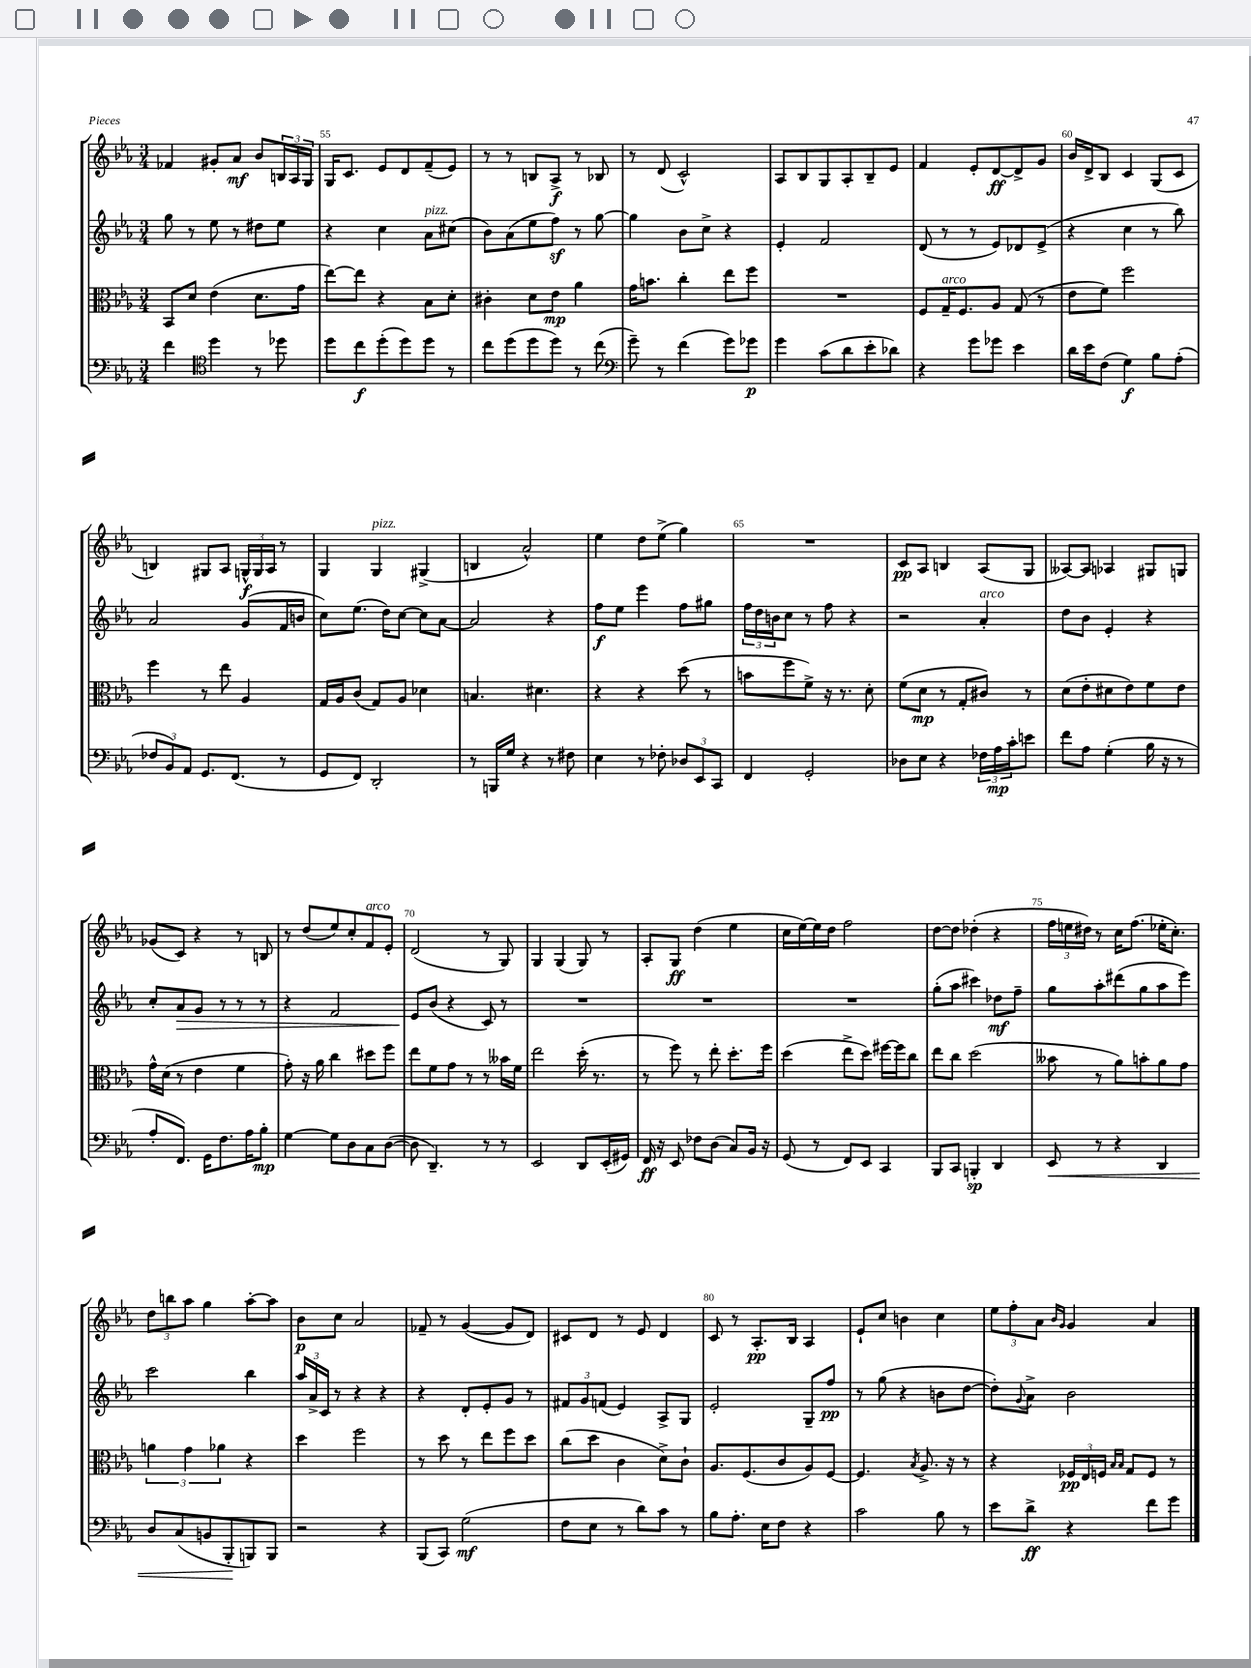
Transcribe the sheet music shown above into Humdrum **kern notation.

**kern	**dynam	**kern	**dynam	**kern	**dynam	**kern	**dynam
*part4	*part4	*part3	*part3	*part2	*part2	*part1	*part1
*staff4	*staff4	*staff3	*staff3	*staff2	*staff2	*staff1	*staff1
*clefF4	*	*clefC3	*	*clefG2	*	*clefG2	*
*k[b-e-a-]	*	*k[b-e-a-]	*	*k[b-e-a-]	*	*k[b-e-a-]	*
*M3/4	*	*M3/4	*	*M3/4	*	*M3/4	*
=54	=54	=54	=54	=54	=54	=54	=54
4f\	.	8BB-/L	.	8gg\	.	4f-X/	.
.	.	8d/J	.	8r	.	.	.
*clefC4	*	*	*	*	*	*	*
4dd\	.	(4e-\	.	8ee-\	.	8g#X'/L	.
.	.	.	.	8r	.	8a-/J	mf
8r	.	8.d\L	.	8dd#X\L	.	8b-/L	.
8dd-X\	.	.	.	8ee-\J	.	24Bn/L	.
.	.	.	.	.	.	24A-/	.
.	.	16g\Jk	.	.	.	.	.
.	.	.	.	.	.	24G/JJ	.
=55	=55	=55	=55	=55	=55	=55	=55
8dd\L	.	[8ee-\L)	.	4r	.	16G/KL	.
.	.	.	.	.	.	8.c/J	.
8cc\	f	8ee-\J]	.	.	.	.	.
(8dd'\	.	4r	.	4cc\	.	8e-/L	.
8dd\)	.	.	.	.	.	8d/	.
!	!	!	!	!LO:TX:a:i:t=pizz.	!	!	!
8dd\J	.	8B-\L	.	8a-\L	.	(8f~/	.
8r	.	8d'\J	.	(8cc#X\J	.	8e-/J)	.
=56	=56	=56	=56	=56	=56	=56	=56
8cc\L	.	4c#X'\	.	8b-\L)	.	8r	.
(8dd\	.	.	.	(8a-\	.	8r	.
8dd\	.	8d\L	.	8ee-\	.	8Bn/L	.
8dd\J)	.	8e-\J	mp	8ffz\J)	.	8A-^/J	f
8r	.	4a-\	.	8r	.	8r	.
(8cc\	.	.	.	[8gg\	.	8B-X/	.
=57	=57	=57	=57	=57	=57	=57	=57
*clefF4	*	*	*	*	*	*	*
8g~\)	.	16g\KL	.	4gg\]	.	8r	.
.	.	8.bn\J	.	.	.	.	.
8r	.	.	.	.	.	(8d/	.
(4f\	.	4cc'\	.	8b-\L	.	2c^^/)	.
.	.	.	.	8cc^\J	.	.	.
8g\L)	.	8ee-\L	.	4r	.	.	.
8g-X\J	p	8ff\J	.	.	.	.	.
=58	=58	=58	=58	=58	=58	=58	=58
4g\	.	2.r	.	4e-'/	.	8A-/L	.
.	.	.	.	.	.	8B-/	.
(8c\L	.	.	.	2f/	.	8G/	.
8d\	.	.	.	.	.	8A-'/	.
8e-'\	.	.	.	.	.	8B-~/	.
8d-X\J)	.	.	.	.	.	8e-/J	.
=59	=59	=59	=59	=59	=59	=59	=59
4r	.	8F/L	.	(8d/	.	4f/	.
!	!	!LO:TX:a:i:t=arco	!	!	!	!	!
.	.	16G~/K	.	8r	.	.	.
.	.	8.F/	.	.	.	.	.
8g\L	.	.	.	8r	.	8e-'/L	.
8g-X\J	.	8A-/J	.	8e-/L)	.	[8d/	ff
4e-\	.	(8G/	.	8d-X/	.	8d^/]	.
.	.	8r	.	(8e-^/J	.	8g/J	.
=60	=60	=60	=60	=60	=60	=60	=60
16d\LL	.	8e-\L	.	4r	.	16b-/LL	.
16e-\J	.	.	.	.	.	16d^/J	.
(8F\J	.	8f\J)	.	.	.	8B-/J	.
4G\)	f	2ff\	.	4cc\	.	4c/	.
8B-\L	.	.	.	8r	.	(8G/L	.
(8A-'\J	.	.	.	8bb-\)	.	8c/J	.
!!LO:LB:g=z
=61	=61	=61	=61	=61	=61	=61	=61
12F-X/L	.	4ff\	.	2a-/	.	4Bn/)	.
12BB-/)	.	.	.	.	.	.	.
12AA-/J	.	.	.	.	.	.	.
8.GG/L	.	8r	.	.	.	8G#X/L	.
.	.	8ee-\	.	.	.	8A-/J	.
(8.FF/J	.	.	.	.	.	.	.
.	.	4A-/	.	(8g/L	.	24Gn^^/LL	f
.	.	.	.	.	.	24G/	.
.	.	.	.	.	.	24A-/JJ	.
8r	.	.	.	16f/L	.	8r	.
.	.	.	.	16bn/JJ	.	.	.
=62	=62	=62	=62	=62	=62	=62	=62
8GG/L	.	16G/LL	.	8cc\L)	.	4G/	.
.	.	16A-/J	.	.	.	.	.
8FF/J)	.	(8c/J	.	(8.ee-\J	.	.	.
!	!	!	!	!	!	!LO:TX:a:i:t=pizz.	!
2DD'/	.	8G/L)	.	.	.	4G/	.
.	.	.	.	16dd\KL)	.	.	.
.	.	8A-/J	.	[8cc\J	.	.	.
.	.	4d-X\	.	8cc\L]	.	(4G#X^/	.
.	.	.	.	[8a-\J	.	.	.
=63	=63	=63	=63	=63	=63	=63	=63
8r	.	4.Bn/	.	2a-/]	.	4Bn/	.
16BBBn/LL	.	.	.	.	.	.	.
16G/JJ	.	.	.	.	.	.	.
4r	.	.	.	.	.	2a-^^/)	.
.	.	4.d#X\	.	.	.	.	.
8r	.	.	.	4r	.	.	.
8F#X\	.	.	.	.	.	.	.
=64	=64	=64	=64	=64	=64	=64	=64
4E-\	.	4r	.	8ff\L	f	4ee-\	.
.	.	.	.	8ee-\J	.	.	.
8r	.	4r	.	4eee-\	.	8dd\L	.
8F-X'\	.	.	.	.	.	(8ee-^\J	.
12D-X/L	.	(8dd\	.	8ff\L	.	4gg\)	.
12EE-/	.	.	.	.	.	.	.
.	.	8r	.	8gg#X\J	.	.	.
12CC/J	.	.	.	.	.	.	.
=65	=65	=65	=65	=65	=65	=65	=65
4FF/	.	8bn\L	.	24ff\LL	.	2.r	.
.	.	.	.	24dd\	.	.	.
.	.	.	.	24bn\J	.	.	.
.	.	8ff\	.	8cc\J	.	.	.
2GG'/	.	8f^\J)	.	8r	.	.	.
.	.	16r	.	8ff\	.	.	.
.	.	8.r	.	.	.	.	.
.	.	.	.	4r	.	.	.
.	.	8d'\	.	.	.	.	.
=66	=66	=66	=66	=66	=66	=66	=66
8D-X\L	.	(8f\L	.	2r	.	8c/L	pp
8E-\J	.	8d\J	mp	.	.	8A-/J	.
4r	.	8r	.	.	.	4Bn/	.
.	.	8G'/L	.	.	.	.	.
!	!	!	!	!LO:TX:a:i:t=arco	!	!	!
24F-X\LL	.	8c#X/J)	.	4a-'/	.	(8A-/L	.
24A-\	mp	.	.	.	.	.	.
24c'\J	.	.	.	.	.	.	.
8en\J	.	8r	.	.	.	8G/J	.
=67	=67	=67	=67	=67	=67	=67	=67
8f\L	.	(8d\L	.	8dd\L	.	[8A--X/L)	.
8A-\J	.	8e-'\	.	8b-\J	.	8A--/J]	.
(4G'\	.	8d#X\	.	4e-'/	.	4A-X/	.
.	.	8e-\)	.	.	.	.	.
16B-\	.	8f\	.	4r	.	8G#X/L	.
16r	.	.	.	.	.	.	.
8r	.	8e-\J	.	.	.	8Gn/J	.
!!LO:LB:g=z
=68	=68	=68	=68	=68	=68	=68	=68
8A-'/L	.	16g^^\LL	.	8cc'/L	.	(8g-X/L	.
.	.	(16d\JJ	.	.	.	.	.
!	!	!	!	!	!LO:HP:b	!	!
8.FF/J)	.	8r	.	8a-/	>	8c/J)	.
.	.	4e-\	.	8g/J	.	4r	.
16GG\KL	.	.	.	.	.	.	.
8.F\	.	.	.	8r	.	.	.
.	.	4f\	.	8r	.	8r	.
16A-\K	.	.	.	.	.	.	.
8B-'\J	mp	.	.	8r	.	8Bn/	.
=69	=69	=69	=69	=69	=69	=69	=69
[4G\	.	8g'\)	.	4r	.	8r	.
.	.	16r	.	.	.	(8dd/L	.
.	.	16a-\	.	.	.	.	.
8G\L]	.	4cc\	.	2f/	.	8ee-/)	.
8D\	.	.	.	.	.	8cc'/	.
!	!	!	!	!	!	!LO:TX:a:i:t=arco	!
8C\	.	8dd#X\L	.	.	.	8f/	.
([8D\J	.	8ff\J	.	.	.	8e-'/J	.
=70	=70	=70	=70	=70	=70	=70	=70
8D\]	.	8ee-\L	.	8e-/L	.	(2d/	.
4.DD~/)	.	8f\	.	(8b-/J	]	.	.
.	.	8g\J	.	4r	.	.	.
.	.	8r	.	.	.	.	.
8r	.	8r	.	8c/)	.	8r	.
8r	.	16b--X\LL	.	8r	.	8G/)	.
.	.	16f\JJ	.	.	.	.	.
=71	=71	=71	=71	=71	=71	=71	=71
2EE-/	.	2ee-\	.	2.r	.	4G/	.
.	.	.	.	.	.	(4G/	.
8DD/L	.	(16dd'\	.	.	.	8G/)	.
.	.	8.r	.	.	.	.	.
(16EE-'/L	.	.	.	.	.	8r	.
16GG#X/JJ)	.	.	.	.	.	.	.
=72	=72	=72	=72	=72	=72	=72	=72
16FF/	ff	8r	.	2.r	.	8A-'/L	.
16r	.	.	.	.	.	.	.
8EE-/	.	8ff\)	.	.	.	8G/J	ff
8F-X\L	.	8r	.	.	.	(4dd\	.
(8D\J	.	8ee-'\	.	.	.	.	.
8C/L)	.	8.dd'\L	.	.	.	4ee-\	.
16BB-/Jk	.	.	.	.	.	.	.
16r	.	16ff\Jk	.	.	.	.	.
=73	=73	=73	=73	=73	=73	=73	=73
(8GG/	.	(4dd\	.	2.r	.	16cc\LL	.
.	.	.	.	.	.	[16ee-\)	.
8r	.	.	.	.	.	16ee-\]	.
.	.	.	.	.	.	16dd\JJ	.
8FF/L)	.	8ee-^\L	.	.	.	2ff\	.
8EE-/J	.	8dd\J)	.	.	.	.	.
4CC/	.	[16ff#X\LL	.	.	.	.	.
.	.	16ff#\J]	.	.	.	.	.
.	.	8cc\J	.	.	.	.	.
=74	=74	=74	=74	=74	=74	=74	=74
8BBB-/L	.	8ee-\L	.	(8gg'\L	.	[8dd\L	.
8CC/J	.	8cc\J	.	8aa-\J	.	8dd\J]	.
4BBBn'/	sp	(2dd\	.	4ccc#X\)	.	(4dd-X'\	.
4DD/	.	.	.	8dd-X\L	mf	4r	.
.	.	.	.	8ff~\J	.	.	.
=75	=75	=75	=75	=75	=75	=75	=75
!	!LO:HP:b	!	!	!	!	!	!
8EE-/	<	8b--X\	.	8gg\L	.	24ff\LL	.
.	.	.	.	.	.	24een\	.
.	.	.	.	.	.	24dd#X\JJ)	.
8r	.	8r	.	8aa-'\	.	8r	.
4r	.	8a-\L)	.	(8ddd#X\	.	16cc\KL	.
.	.	.	.	.	.	(8.ff\J	.
.	.	8bn'\	.	8gg\	.	.	.
4DD/	.	8a-\	.	8aa-\	.	16ee-X'\KL	.
.	.	.	.	.	.	8.cc'\J)	.
.	.	8g\J	.	8eee-\J)	.	.	.
!!LO:LB:g=z
=76	=76	=76	=76	=76	=76	=76	=76
8D/L	.	6an\	.	2ccc\	.	12dd\L	.
.	.	.	.	.	.	12bbn\	.
(8C/	.	.	.	.	.	.	.
.	.	6g\	.	.	.	12aa-\J	.
8BBn/	.	.	.	.	.	4gg\	.
.	.	6a-X\	.	.	.	.	.
8BBB-'/	.	.	.	.	.	.	.
8BBBn/)	[	4r	.	4bb-\	.	[8aa-'\L	.
8BBB/J	.	.	.	.	.	8aa-\J]	.
=77	=77	=77	=77	=77	=77	=77	=77
2r	.	4dd\	.	24aa-/LL	.	8b-\L	p
.	.	.	.	24a-^/	.	.	.
.	.	.	.	24c/JJ	.	.	.
.	.	.	.	8r	.	8cc\J	.
.	.	2ff\	.	4r	.	2a-/	.
4r	.	.	.	4r	.	.	.
=78	=78	=78	=78	=78	=78	=78	=78
(8BBB-/L	.	8r	.	4r	.	8f-X~/	.
8CC/J)	.	8dd\	.	.	.	8r	.
(2G\	mf	8r	.	8d'/L	.	([4g/	.
.	.	8ee-\L	.	8e-'/	.	.	.
.	.	8ff\	.	8g/J	.	8g/L]	.
.	.	8dd\J	.	8r	.	8d/J)	.
=79	=79	=79	=79	=79	=79	=79	=79
8F\L	.	(8cc\L	.	12f#X/L	.	8c#X/L	.
.	.	.	.	12g/	.	.	.
8E-\J	.	8dd\J	.	.	.	8d/J	.
.	.	.	.	(12fn/J	.	.	.
8r	.	4c\	.	4e-/)	.	8r	.
8d\L)	.	.	.	.	.	8e-/	.
8c\J	.	8d^\L)	.	8A-^/L	.	4d/	.
8r	.	8c`\J	.	8G/J	.	.	.
=80	=80	=80	=80	=80	=80	=80	=80
8B-\L	.	8.A-/L	.	2e-'/	.	8c/	.
8.A-'\J	.	.	.	.	.	8r	.
.	.	(8.F/	.	.	.	.	.
.	.	.	.	.	.	8.A-'/L	pp
16E-\KL	.	.	.	.	.	.	.
8F\J	.	8c/	.	.	.	.	.
.	.	.	.	.	.	16B-/Jk	.
4r	.	8A-/)	.	8G~/L	.	4A-/	.
.	.	[8F/J	.	8ff/J	pp	.	.
=81	=81	=81	=81	=81	=81	=81	=81
2c\	.	4.F/]	.	8r	.	8e-`/L	.
.	.	.	.	(8gg\	.	8cc/J	.
.	.	.	.	4r	.	4bn\	.
.	.	8qB-/	.	.	.	.	.
.	.	8.A-^/	.	.	.	.	.
8B-\	.	.	.	8bn\L	.	4cc\	.
.	.	16r	.	.	.	.	.
8r	.	8r	.	[8dd\J	.	.	.
=82	=82	=82	=82	=82	=82	=82	=82
8e-\L	.	4r	.	8dd'\L])	.	12ee-\L	.
.	.	.	.	.	.	12ff'\	.
.	.	.	.	8qqg/	.	.	.
8d^\J	ff	.	.	8a-^\J	.	.	.
.	.	.	.	.	.	12a-\J	.
.	.	.	.	.	.	16qqb-/LL	.
.	.	.	.	.	.	16qqg/JJ	.
4r	.	24F-X/LL	pp	2b-\	.	4g/	.
.	.	24E-/	.	.	.	.	.
.	.	24Fn/JJ	.	.	.	.	.
.	.	16qqB-/LL	.	.	.	.	.
.	.	16qqB-/JJ	.	.	.	.	.
.	.	8G/L	.	.	.	.	.
8f\L	.	8F/J	.	.	.	4a-/	.
8g\J	.	8r	.	.	.	.	.
==	==	==	==	==	==	==	==
*-	*-	*-	*-	*-	*-	*-	*-
